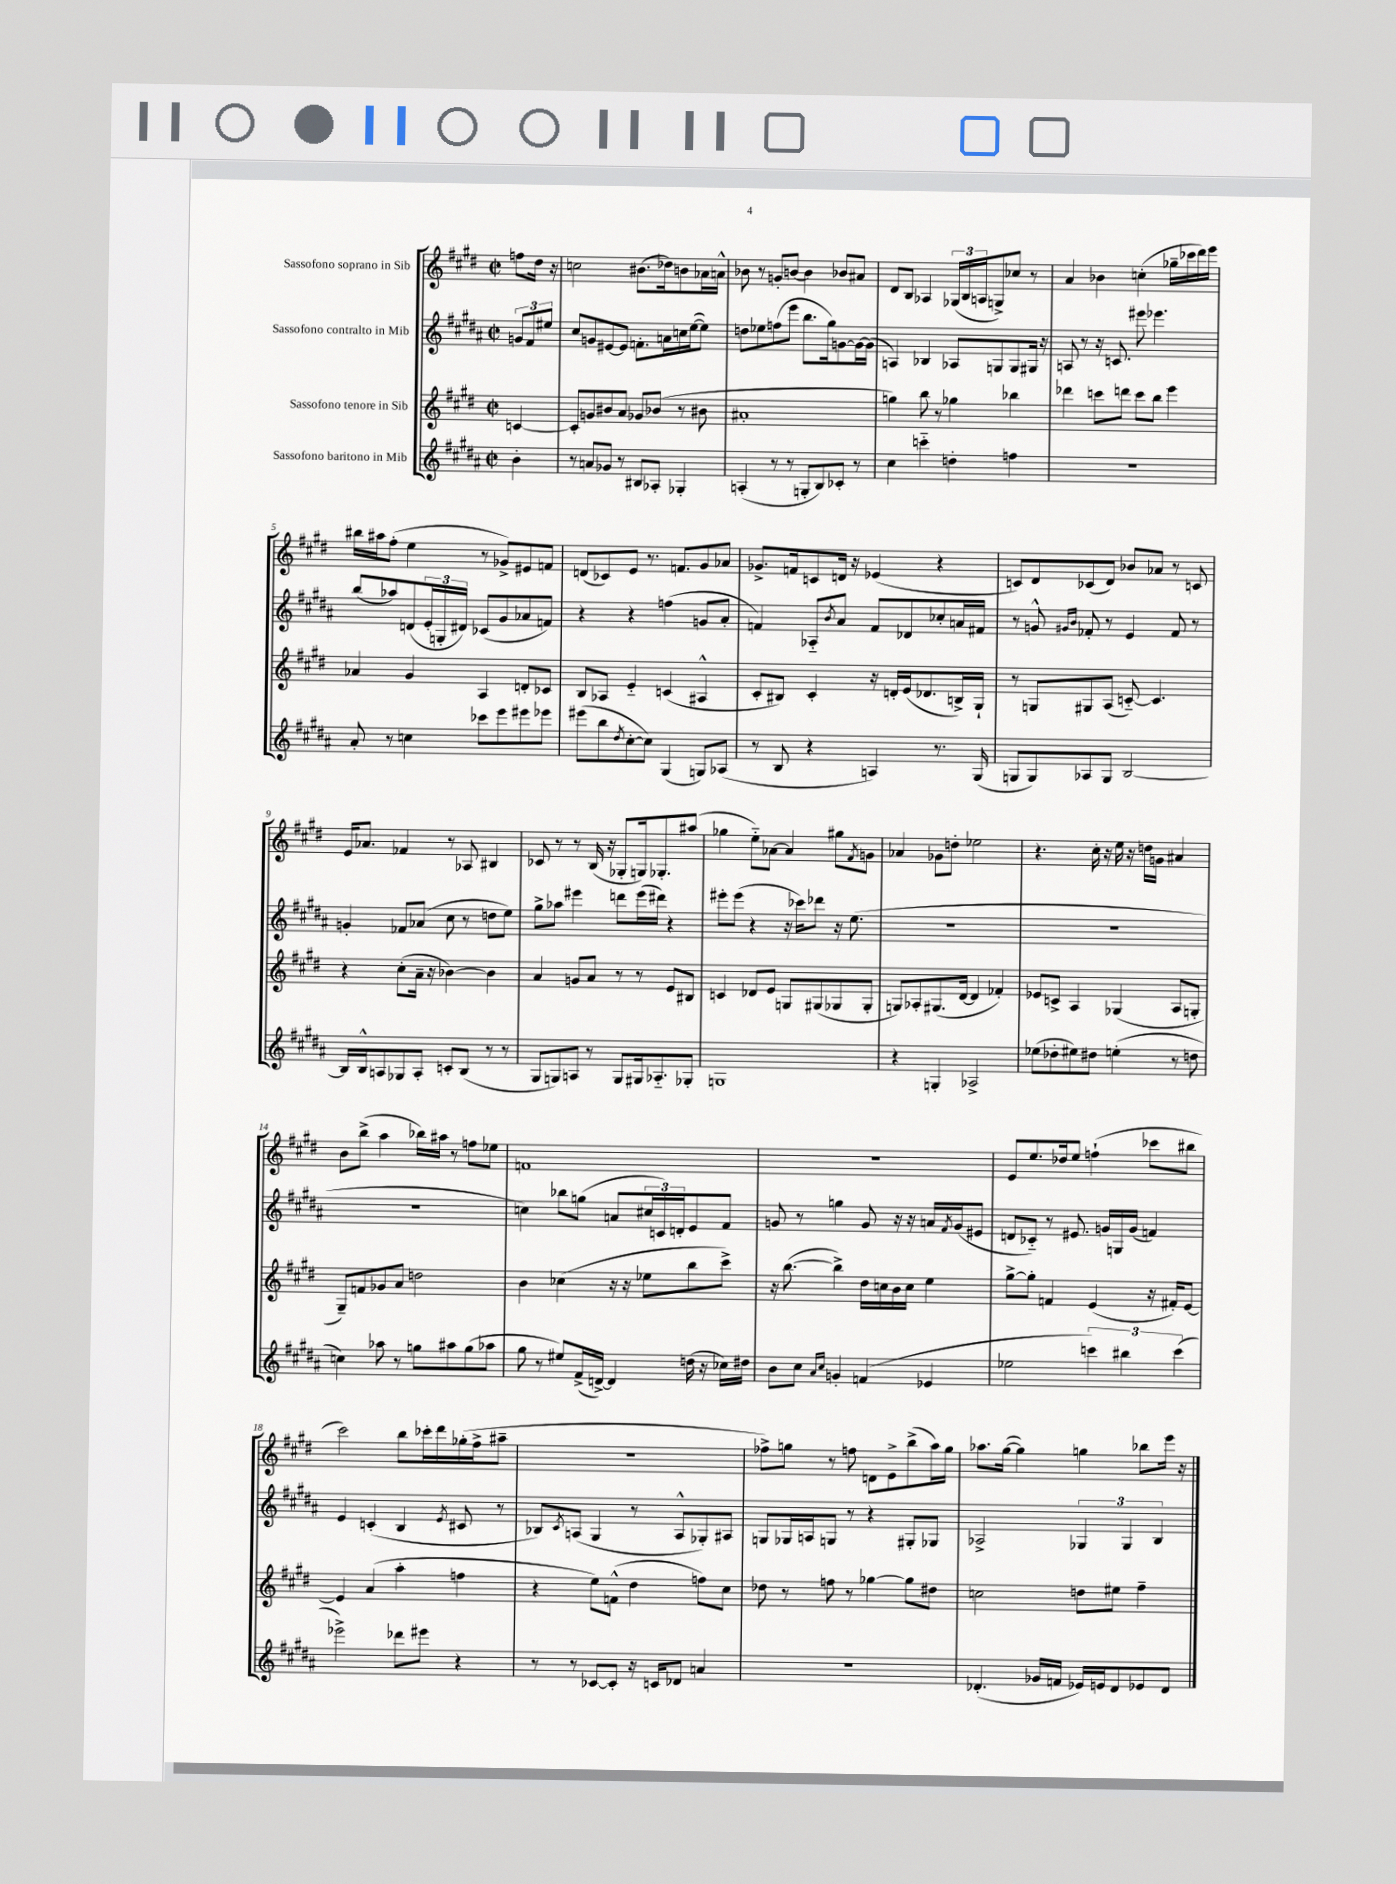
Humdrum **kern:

**kern	**kern	**kern	**kern
*staff4	*staff3	*staff2	*staff1
*clefG2	*clefG2	*clefG2	*clefG2
*k[f#c#g#d#a#]	*k[f#c#g#d#]	*k[f#c#g#d#a#]	*k[f#c#g#d#]
*M2/2	*M2/2	*M2/2	*M2/2
*met(c|)	*met(c|)	*met(c|)	*met(c|)
4b'\	[4c/	12g/L	8ff\L
.	.	12f#/	.
.	.	.	16dd#\Jk
.	.	12ee#/J	.
.	.	.	16r
=	=	=	=
8r	8c'/]L	8cc#/L	2cc\
8a/L	8g/	8g/	.
8g-/J	8b#/	[8e#/	.
8r	8a/J	8e#/]J	.
8B#/L	8g-/L	8.f'\L	(8.b#\L
8A-'/J	(8b-/J	.	.
.	.	16a\L	16dd-\k)
4G-'/	8r	16cc\	8b\
.	.	([16ee\J	.
.	8b#\	8ee\]J)	16a-\L
.	.	.	16a^^\JJ
=	=	=	=
(4A'/	1a#'	8dd\L	8b-\
.	.	8ee-\	8r
8r	.	(8ff\	8g'/L
8r	.	8eee\J	[8b/J
8G'/L	.	8.bb\L	4b\]
8B/)	.	.	.
.	.	16gg#\k)	.
8c-'/J	.	[8g\	8b-/L
8r	.	16g\_L	8a#/J
.	.	(16g\]JJ	.
=	=	=	=
4cc#\	4gg\)	4A/)	8d#/L
.	.	.	8B/J
4ccc'~\	8bb\	4B-/	4A-/
.	8r	.	.
4dd'\	4gg-\	8A-/L	(24G-/LL
.	.	.	24B/
.	.	.	24A/J
.	.	8G/	8G^/)
4ff\	4bb-\	8G/	8cc-/J
.	.	16G#/Jk	8r
.	.	16r	.
=	=	=	=
1r	4ddd-\	8A/	4a/
.	.	8r	.
.	8ccc\L	16r	4b-\
.	.	8.c/	.
.	8ddd\J	.	.
.	8ccc\L	8eee#\	(4cc'\
.	8bb\J	4.eee-\	.
.	4eee\	.	16gg-~\LL
.	.	.	16ccc-\
.	.	.	16ddd#\)
.	.	.	16eee\JJ
=	=	=	=
8a#'/	4a-/	(8bb/L	16bb#\LL
.	.	.	16aa#\J
8r	.	8aa-/)	(8ff#'\J
4cc\	4g#/	(8d/	4ee\
.	.	24e'/L	.
.	.	24G'/	.
.	.	24d#/JJ)	.
8ccc-\L	4A/	(8c-/L	8r
8eee\	.	8g#/	8g-^/L)
8eee#\	8d'/L	8a-/	8e#/
8eee-\J	8c-/J	8f/J)	8f/J
=	=	=	=
(8eee#\L	8B/L	4r	(8d/L
8bb\	8A-/J	.	8c-/)
8qdd#/	.	.	.
[8cc#'\	4e'~/	4r	8e/J
8cc#\]J)	.	.	8.r
(4G#/	(4c/	(4ff\	.
.	.	.	8.f/L
8G/L)	4A#^^/	8g/L	8g#/
(8A-/J	.	8a#'/J	8a-/J
=	=	=	=
8r	8c#'/L	4f/)	8.g-^/L
8B/	8B#/J)	.	.
.	.	.	16f/k
4r	4c#'/	8A-'~/L	8c/
.	.	8qb/	.
.	.	8a#/J	16d/Jk
.	.	.	16r
4A/)	16r	8f/L	(4e-/
.	16d'/LL	.	.
.	(16e/J	8d-/	.
.	8.d-/	.	.
8.r	.	8cc-'/	4r
.	16B^/L)	16a/L	.
(16G#/	16G#`/JJ	16f#/JJ	.
=	=	=	=
8G/L	8r	8r	8c/L)
8G/)	8G/L	8g^^/	8d#/
.	.	16qqg#/LL	.
.	.	16qqb/JJ	.
8A-/	8G#/	8f-'/	(8c-/
8G/J	(8A/J	8r	8d#/J)
[2B/	[8c'~/)	4e/	8b-/L
.	4.c/]	.	8a-/J
.	.	8f-/	8r
.	.	8r	8c/
=	=	=	=
16B/]LL	4r	4g'/	16e/LK
16B^^/J	.	.	8.a-/J
8A/	.	.	.
8G-/	(8cc#'\L	8f-/L	4f-/
8A'/J	16a~\Jk	(8a-/J	.
.	16r	.	.
8c'/L	[4b-\)	8cc#\	8r
(8B/J	.	8r	8A-/
8r	4b-\]	8dd\L	4B#/
8r	.	8ee\J)	.
=	=	=	=
8G#/L	4a/	8gg#^\L	8c-/
8G/)	.	8aa-\J	8r
8A/J	8g/L	4eee#\	8r
8r	8a/J	.	(16B/
.	.	.	16r
8G/L	8r	8ddd\L	8G-'/L
16G#/k	8r	(16eee#\L	16G/k)
8.A-'~/	.	16ddd#\JJ)	8.G-'/
.	8e/L	4r	.
8G-'/J	8B#/J	.	(8aa#/J
=	=	=	=
1G	4c/	8eee#'\L	4gg-\
.	.	(8eee#\J	.
.	8d-/L	4r	8ee'~\L)
.	8e/J	.	[8a-\J
.	8G/L	16r	4a-/]
.	.	16ccc-\LK)	.
.	(8G#/	8ddd-\J	.
.	8G-/	16r	8gg#\L
.	.	(8.ee\	.
.	.	.	8qf#/
.	8G-'/J	.	8g\J
=	=	=	=
4r	8G/L)	1r	4a-/
.	8A-'/	.	.
4G'/	(8.G#/	.	8g-\L
.	.	.	8dd'\J
.	[16d#/Jk	.	.
2A-^/	4d#/]	.	2ee-\
.	4f-'/)	.	.
=	=	=	=
(8ee-\L	8e-/L	1r	4.r
8dd-'\	8c^/J	.	.
8ee#\)	4A/	.	.
8dd#\J	.	.	16cc#'\
.	.	.	16r
(4ee'\	(4G-/	.	16ee\
.	.	.	16r
.	.	.	16dd\LL
.	.	.	16g\JJ
8r	8A/L	.	4a#/
8dd\	8G'/J	.	.
=	=	=	=
4cc\)	8G#~/L)	1r	8b\L
.	8f/	.	(8bb^\J
8aa-\	8g-/	.	4aa\
8r	8a/J	.	.
8gg\L	2dd\	.	16bb-\LL)
.	.	.	16aa#\JJ
8aa#\	.	.	8r
(8gg\	.	.	8ff\L
8aa-\J	.	.	8ee-\J
=	=	=	=
8gg#\	4b\	4cc\)	1f
8r	.	.	.
8ee#/L)	(4cc-\	8bb-\L	.
(16f#^/L	.	(8gg\J	.
[16d^/JJ)	.	.	.
4d/]	16r	8a/L	.
.	16r	.	.
.	8ee-\L	24cc#/L	.
.	.	24c/)	.
.	.	24d'/J	.
(16dd\	8bb\	8e/	.
16r	.	.	.
16cc-\LL)	8ccc#^\J)	8f#/J	.
16dd#\JJ	.	.	.
=	=	=	=
8b\L	16r	8g/	1r
.	([8.bb\	.	.
8cc#\J	.	8r	.
16qqa#/LL	.	.	.
16qqcc#/JJ	.	.	.
4g'/	4bb^\])	4gg\	.
(4f/	16dd#\LL	8g/	.
.	16cc\	.	.
.	16b\	16r	.
.	16cc\JJ	16r	.
4e-/	4ee\	16a/LL	.
.	.	8qf#/	.
.	.	(16g/J	.
.	.	8e#/J	.
=	=	=	=
2ee-\	[8gg#^\L	8d/L	8e/L
.	8gg#'\]J	8c-'~/J)	8.ee/
.	4f/	8r	.
.	.	.	16dd-/k
.	.	8.e#/	8ee/J
6ccc\)	(4e/	.	(4ff`\
.	.	16g/LL	.
.	.	16G/	.
6bb#\	.	.	.
.	.	(16g/JJ	.
.	16r	4f/)	8ccc-\L
.	16f#'/LK)	.	.
(6ccc\	.	.	.
.	[8e/J	.	8bb#\J
=	=	=	=
2eee-^\)	4e/]	4e/	2ccc#\)
.	(4a/	(4c'/	.
8ddd-\L	4aa'\	4B/	8bb\L
8eee#\J	.	.	16ccc-'\L
.	.	.	16ddd#\
.	.	8qe/	.
4r	4ff\	8c#/	(16gg-'\
.	.	.	16ff#^\J
.	.	8r	8aa#~\J
=	=	=	=
8r	4r	8B-/L)	1r
.	.	8qc#/	.
8r	.	(8A/J	.
[8c-/L	8ee\L)	4G#/	.
8c-'/]J	(8f^^\J	.	.
16r	4dd#\	8r	.
16c/LK	.	.	.
8d-/J	.	8A^^/L	.
4a/	8ff\L)	8G-'/)	.
.	8cc#\J	8A#/J	.
=	=	=	=
1r	8dd-\	8G/L	8ff-^\L)
.	8r	16G-/L	8gg\J
.	.	16A/J	.
.	8ff\	8G/J	8r
.	8r	8r	8ff\
.	[4gg-\	4r	8d\L
.	.	.	8e^\
.	8gg-\]L	8G#'/L	(8bb^\
.	8dd#\J	8G-/J	16aa\L)
.	.	.	16gg\JJ
=	=	=	=
(4.d-'/	2cc\	2A-^/	8.aa-\L
.	.	.	([16gg#\Jk
.	.	.	4gg#\])
16g-/LL	.	.	.
16f/JJ	.	.	.
16e-/LL)	8dd\L	6G-/	4gg\
16e/J	.	.	.
8d-/	8ee#\J	.	.
.	.	6G-/	.
8e-/	4ff#~\	.	8bb-\L
.	.	6B/	.
8d-/J	.	.	16eee\Jk
.	.	.	16r
==	==	==	==
*-	*-	*-	*-
